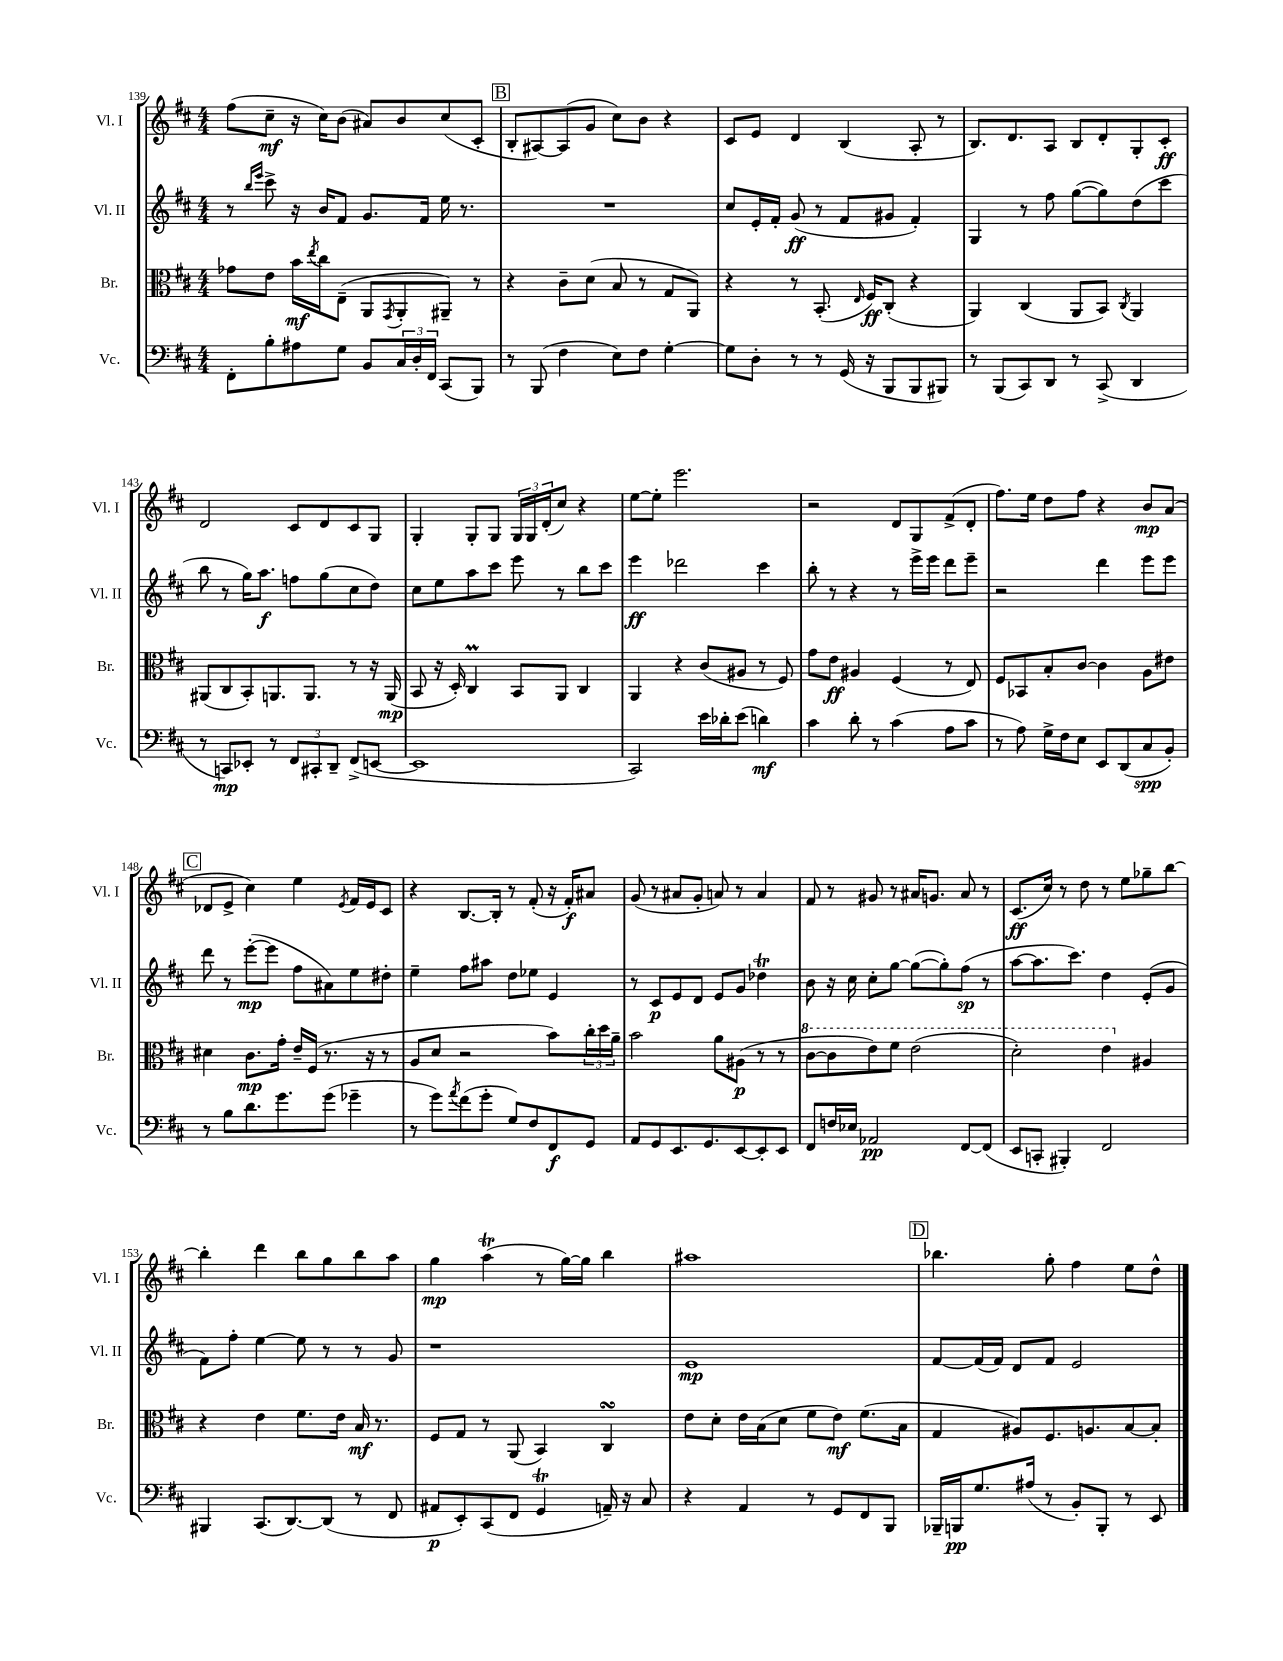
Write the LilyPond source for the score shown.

<<
\new StaffGroup <<
\new Staff = "s0" \with { instrumentName = "Vl. I" shortInstrumentName = "Vl. I" } {
    \clef treble \key d \major \numericTimeSignature \time 4/4
    fis''8( cis''8--\mf r16 cis''16) b'8( ais'8) b'8 cis''8( cis'8-. |
    \mark \markup { \box "B" } b8-. ais8~) ais8( g'8 cis''8) b'8 r4 |
    cis'8 e'8 d'4 b4( a8-. r8 |
    b8.) d'8. a8 b8 d'8-. g8-. cis'8-.\ff |
    d'2 cis'8 d'8 cis'8 g8 |
    g4-. g8-. g8 \tuplet 3/2 { g16 g16 d'16-.( } cis''8) r4 |
    e''8~ e''8-. e'''2. |
    r2 d'8 g8 fis'8->( d'8-. |
    fis''8.) e''16 d''8 fis''8 r4 b'8\mp a'8( |
    \mark \markup { \box "C" } des'8 e'8-> cis''4) e''4 \acciaccatura { e'8 } fis'16 e'16 cis'8 |
    r4 b8.~ b16-. r8 fis'8-.( r16 fis'16-.\f) ais'8 |
    g'8( r8 ais'8 g'8-. a'8) r8 a'4 |
    fis'8 r8 gis'8 r8 ais'16 g'8. ais'8 r8 |
    cis'8.\ff( cis''16) r8 d''8 r8 e''8 ges''8-- b''8~ |
    b''4-. d'''4 b''8 g''8 b''8 a''8 |
    g''4\mp a''4\trill( r8 g''16~) g''16 b''4 |
    ais''1 |
    \mark \markup { \box "D" } bes''4. g''8-. fis''4 e''8 d''8-^ \bar "|." |
}
\new Staff = "s1" \with { instrumentName = "Vl. II" shortInstrumentName = "Vl. II" } {
    \clef treble \key d \major \numericTimeSignature \time 4/4
    r8 \grace { b''16 e'''16 } cis'''8-> r16 b'16 fis'8 g'8. fis'16 e''16 r8. |
    \mark \markup { \box "B" } R1 |
    cis''8 e'16-. fis'16-. g'8\ff( r8 fis'8 gis'8 fis'4-.) |
    g4 r8 fis''8 g''8~( g''8) d''8( cis'''8 |
    b''8 r8 g''16) a''8.\f f''8 g''8( cis''8 d''8) |
    cis''8 e''8 a''8 cis'''8 e'''8 r8 b''8 cis'''8 |
    e'''4\ff des'''2 cis'''4 |
    b''8-. r8 r4 r8 e'''16-> e'''16 d'''8 e'''8-- |
    r2 d'''4 e'''8 e'''8 |
    \mark \markup { \box "C" } d'''8 r8 e'''8~-.\mp( e'''8 fis''8 ais'8) e''8 dis''8-. |
    e''4-- fis''8 ais''8 d''8 ees''8 e'4 |
    r8 cis'8\p e'8 d'8 e'8 g'8 des''4\trill |
    b'8 r16 cis''16 cis''8-. g''8~ g''8~( g''8-.) fis''8\sp( r8 |
    a''8~ a''8. cis'''8.) d''4 e'8-.( g'8 |
    fis'8) fis''8-. e''4~ e''8 r8 r8 g'8 |
    r1 |
    e'1\mp |
    \mark \markup { \box "D" } fis'8~ fis'16( fis'16) d'8 fis'8 e'2 \bar "|." |
}
\new Staff = "s2" \with { instrumentName = "Br." shortInstrumentName = "Br." } {
    \clef alto \key d \major \numericTimeSignature \time 4/4
    ges'8 e'8 b'16\mf \acciaccatura { e''8 } cis''16 e8--( a,8 \acciaccatura { g,8 } a,8-. ais,8--) r8 |
    \mark \markup { \box "B" } r4 cis'8-- d'8( b8 r8 g8 a,8) |
    r4 r8 b,8.-.( \grace { e16 } fis16\ff) cis8-.( r4 |
    a,4) cis4( a,8 b,8) \acciaccatura { cis8 } a,4 |
    ais,8( cis8 b,8-.) a,8. a,8. r8 r16 a,16\mp( |
    b,8 r16 d16-.) cis4\prall b,8 a,8 cis4 |
    a,4 r4 cis'8( ais8 r8 fis8) |
    g'8 e'8\ff ais4 fis4( r8 e8) |
    fis8 bes,8 b8-. cis'8~ cis'4 a8 eis'8 |
    \mark \markup { \box "C" } dis'4 cis'8.\mp g'16-. e'16-- fis16( r8. r16 r8 |
    a8 d'8 r2 b'8) \tuplet 3/2 { cis''16-. d''16 a'16-- } |
    b'2 a'8 ais8\p( r8 r8 |
    \ottava #1 cis''8~ cis''8 e''8) fis''8 e''2( |
    d''2-.) e''4 \ottava #0 ais4 |
    r4 e'4 fis'8. e'16 b16\mf r8. |
    fis8 g8 r8 a,8( b,4) cis4\turn |
    e'8 d'8-. e'16 b16( d'8 fis'8 e'8\mf) fis'8.( b16 |
    \mark \markup { \box "D" } g4 ais8) fis8. a8. b8~ b8-. \bar "|." |
}
\new Staff = "s3" \with { instrumentName = "Vc." shortInstrumentName = "Vc." } {
    \clef bass \key d \major \numericTimeSignature \time 4/4
    fis,8-. b8-. ais8 g8 b,8 \tuplet 3/2 { cis16 d16-. fis,16 } cis,8( b,,8) |
    \mark \markup { \box "B" } r8 b,,8( fis4 e8) fis8 g4~-. |
    g8 d8-. r8 r8 g,16( r16 b,,8 b,,8 bis,,8) |
    r8 b,,8( cis,8) d,8 r8 cis,8->( d,4 |
    r8 c,8\mp) ees,8-. r8 \tuplet 3/2 { fis,8 cis,8-. d,8-- } fis,8->( e,8~ |
    e,1 |
    cis,2) e'16 des'16-. e'8( d'4\mf) |
    cis'4 d'8-. r8 cis'4( a8 cis'8 |
    r8 a8) g16-> fis16 e8 e,8 d,8( cis8\spp b,8-.) |
    \mark \markup { \box "C" } r8 b8 d'8. g'8. g'8( ges'4-- |
    r8 g'8) \acciaccatura { a'8 } fis'8( g'8-. g8) fis8 fis,8\f g,8 |
    a,8 g,8 e,8. g,8. e,8~ e,8-. e,8 |
    fis,8 f16 ees16 aes,2\pp fis,8~ fis,8( |
    e,8 c,8-. bis,,4-.) fis,2 |
    bis,,4 cis,8.( d,8.~) d,8( r8 fis,8 |
    ais,8\p e,8-.) cis,8( fis,8 g,4\trill a,16--) r16 cis8 |
    r4 a,4 r8 g,8 fis,8 b,,8 |
    \mark \markup { \box "D" } bes,,16-- b,,16\pp g8. ais16( r8 b,8-.) b,,8-. r8 e,8 \bar "|." |
}
>>
>>
\layout { \context { \Score currentBarNumber = #139 } }
